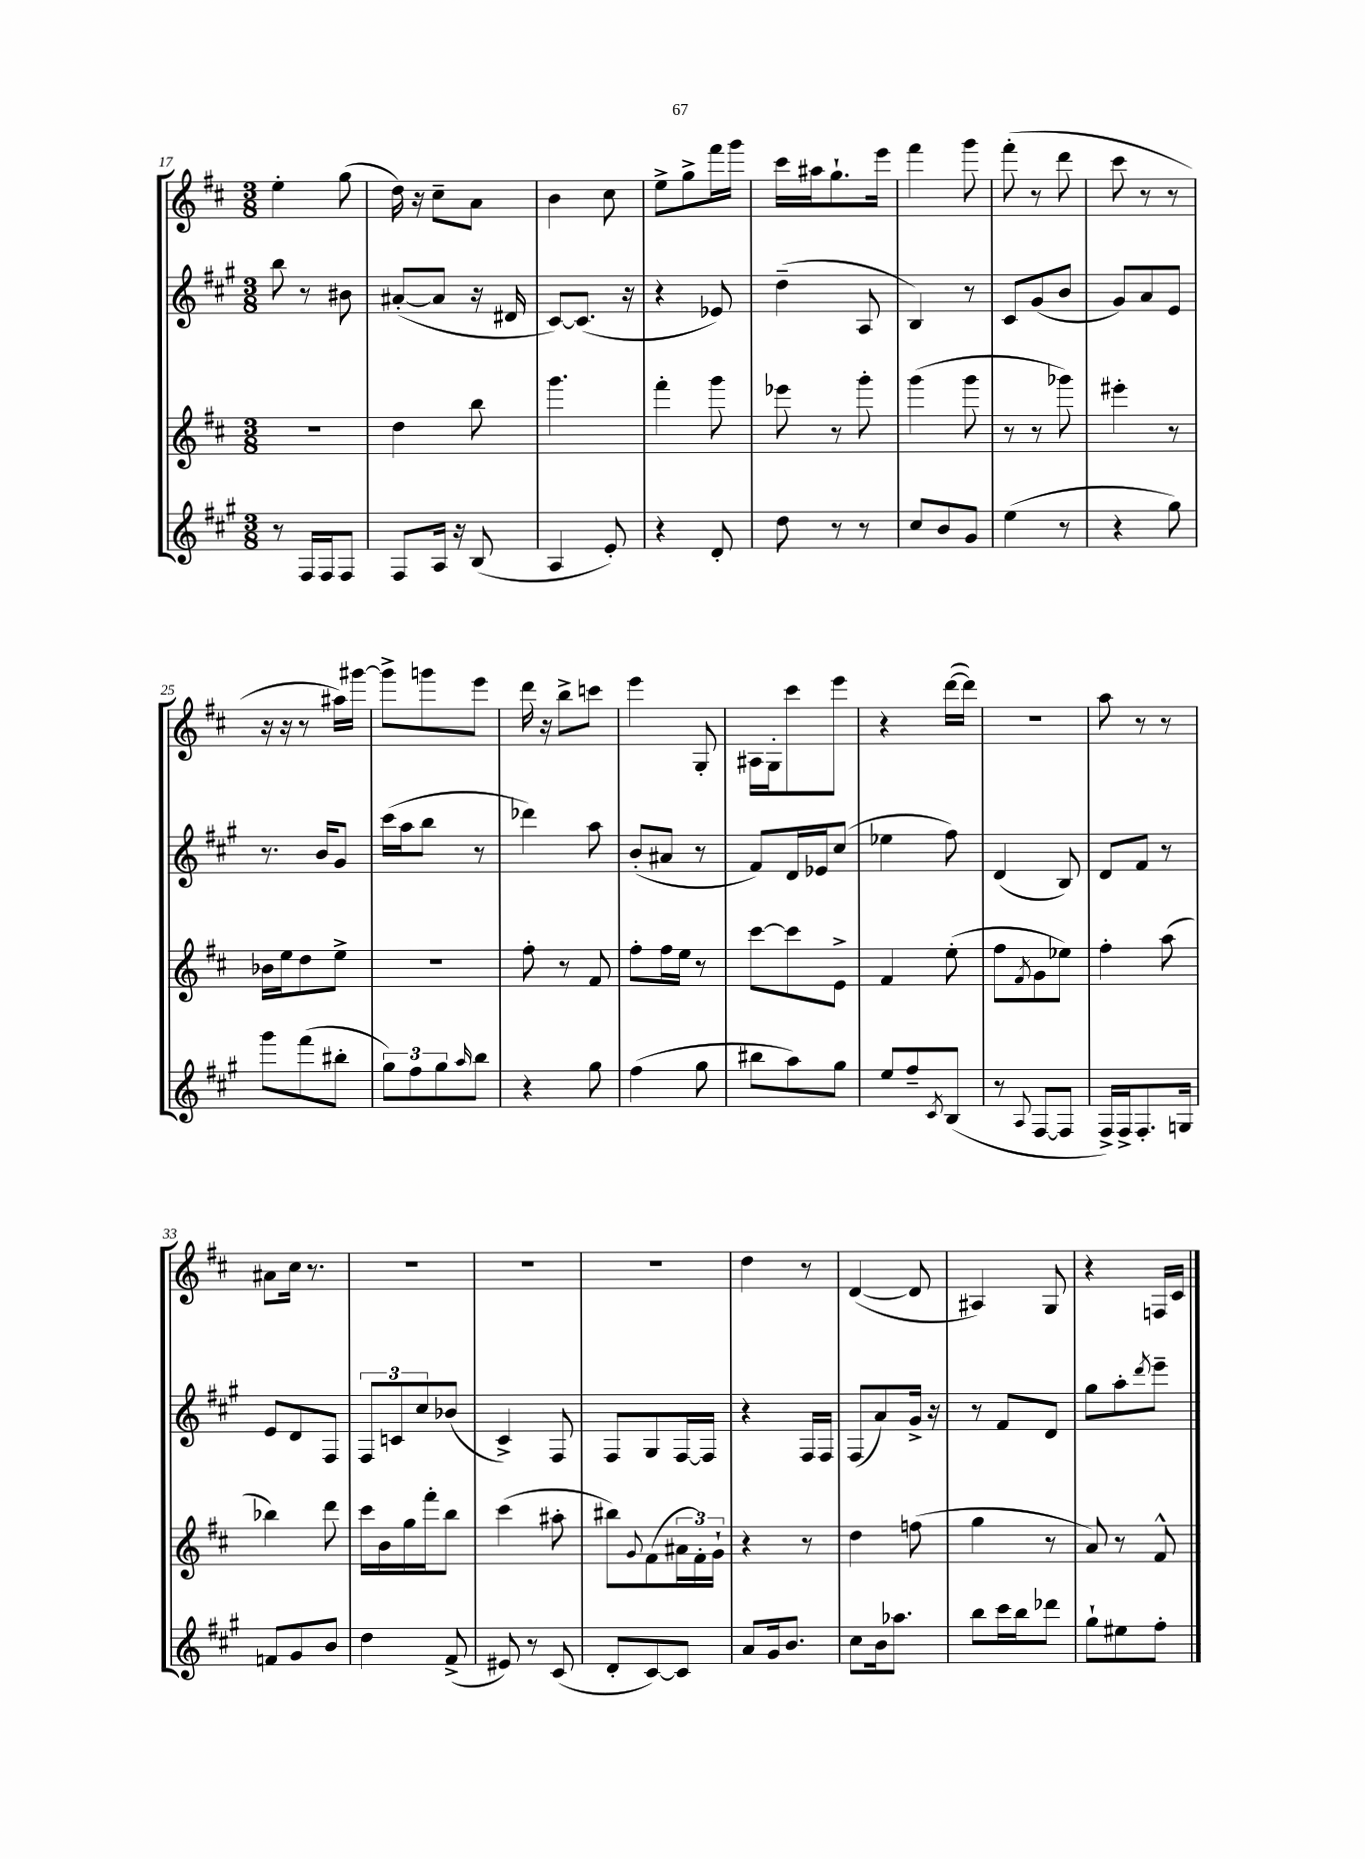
<<
\new StaffGroup <<
\new Staff = "s0" {
    \clef treble \key d \major \numericTimeSignature \time 3/8
    e''4-. g''8( |
    d''16) r16 cis''8-- a'8 |
    b'4 cis''8 |
    e''8-> g''8-> fis'''16 g'''16 |
    cis'''16 ais''16 g''8.-! e'''16 |
    fis'''4 g'''8 |
    fis'''8-.( r8 d'''8 |
    cis'''8 r8 r8 |
    r16 r16 r8 ais''16) gis'''16~ |
    gis'''8-> g'''8 e'''8 |
    d'''16 r16 b''8-> c'''8 |
    e'''4 g8-. |
    ais16 g16-. cis'''8 e'''8 |
    r4 d'''16~( d'''16) |
    R4. |
    a''8 r8 r8 |
    ais'8 cis''16 r8. |
    R4. |
    R4. |
    R4. |
    d''4 r8 |
    d'4~( d'8 |
    ais4) g8 |
    r4 f16 cis'16 \bar "|." |
}
\new Staff = "s1" {
    \clef treble \key a \major \numericTimeSignature \time 3/8
    b''8 r8 bis'8 |
    ais'8~-.( ais'8 r16 dis'16 |
    cis'8~) cis'8.( r16 |
    r4 ees'8) |
    d''4--( a8 |
    b4) r8 |
    cis'8 gis'8( b'8 |
    gis'8) a'8 e'8 |
    r8. b'16 gis'8 |
    cis'''16( a''16 b''8 r8 |
    des'''4) a''8 |
    b'8-.( ais'8 r8 |
    fis'8) d'16 ees'16 cis''8( |
    ees''4 fis''8) |
    d'4( b8) |
    d'8 fis'8 r8 |
    e'8 d'8 fis8 |
    \tuplet 3/2 { fis8 c'8 cis''8 } bes'8( |
    cis'4->) fis8 |
    fis8 gis8 fis16~ fis16 |
    r4 fis16 fis16 |
    fis8( a'8) gis'16-> r16 |
    r8 fis'8 d'8 |
    gis''8 a''8-. \acciaccatura { d'''8 } e'''8-- \bar "|." |
}
\new Staff = "s2" {
    \clef treble \key d \major \numericTimeSignature \time 3/8
    R4. |
    d''4 b''8 |
    g'''4. |
    fis'''4-. g'''8 |
    ees'''8 r8 g'''8-. |
    g'''4( g'''8 |
    r8 r8 ges'''8) |
    eis'''4-. r8 |
    bes'16 e''16 d''8 e''8-> |
    R4. |
    fis''8-. r8 fis'8 |
    fis''8-. fis''16 e''16 r8 |
    cis'''8~ cis'''8 e'8-> |
    fis'4 e''8-.( |
    fis''8 \acciaccatura { fis'8 } g'8 ees''8) |
    fis''4-. a''8( |
    bes''4) d'''8 |
    cis'''16 b'16 g''16 fis'''16-. b''8 |
    cis'''4( ais''8-. |
    bis''8) \appoggiatura { g'8 } fis'8( \tuplet 3/2 { ais'16 fis'16-.) g'16-! } |
    r4 r8 |
    d''4 f''8( |
    g''4 r8 |
    a'8) r8 fis'8-^ \bar "|." |
}
\new Staff = "s3" {
    \clef treble \key a \major \numericTimeSignature \time 3/8
    r8 fis16 fis16 fis8 |
    fis8 a16 r16 b8( |
    a4 e'8-.) |
    r4 d'8-. |
    d''8 r8 r8 |
    cis''8 b'8 gis'8 |
    e''4( r8 |
    r4 gis''8) |
    gis'''8 fis'''8( bis''8-. |
    \tuplet 3/2 { gis''8) fis''8 gis''8 } \grace { a''16 } b''8 |
    r4 gis''8 |
    fis''4( gis''8 |
    bis''8 a''8) gis''8 |
    e''8 fis''8-- \acciaccatura { cis'8 } b8( |
    r8 \appoggiatura { a8 } fis8~ fis8 |
    fis16->) fis16-> fis8.-. g16 |
    f'8 gis'8 b'8 |
    d''4 fis'8->( |
    eis'8) r8 cis'8( |
    d'8-. cis'8~) cis'8 |
    a'8 gis'16 b'8. |
    cis''8 b'16 aes''8. |
    b''8 cis'''16 b''16 des'''8 |
    gis''8-! eis''8 fis''8-. \bar "|." |
}
>>
>>
\layout { \context { \Score currentBarNumber = #17 } }
